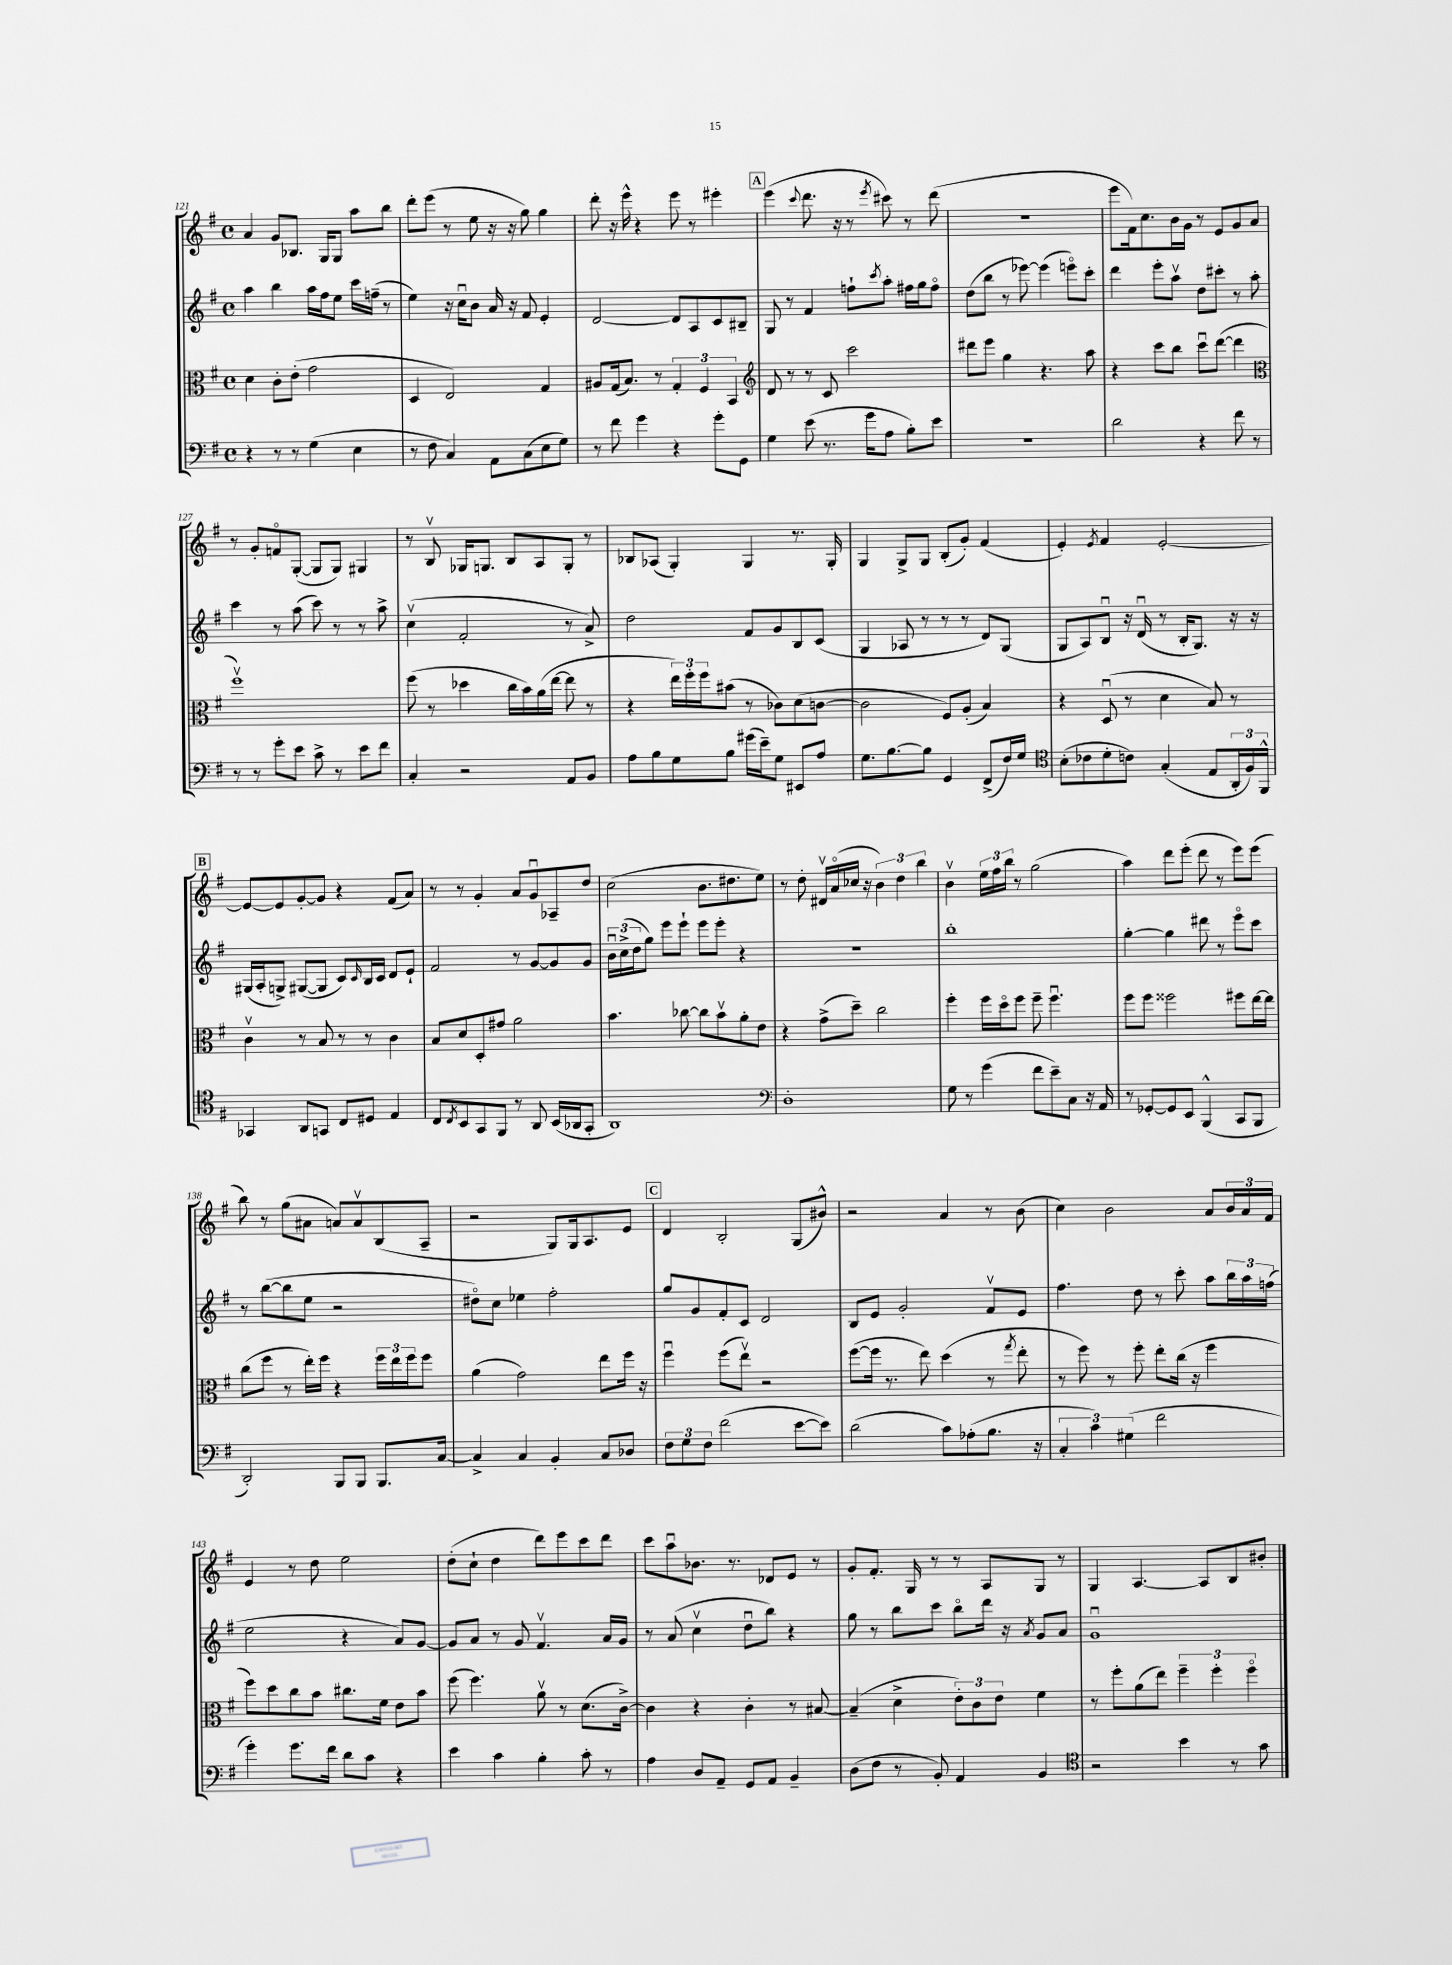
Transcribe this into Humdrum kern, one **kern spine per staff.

**kern	**kern	**kern	**kern
*part4	*part3	*part2	*part1
*staff4	*staff3	*staff2	*staff1
*clefF4	*clefC3	*clefG2	*clefG2
*k[f#]	*k[f#]	*k[f#]	*k[f#]
*M4/4	*M4/4	*M4/4	*M4/4
*met(c)	*met(c)	*met(c)	*met(c)
=121	=121	=121	=121
4r	4d\	4aa\	4a/
8r	8c'\L	4bb\	8g/L
8r	(8e'\J	.	8.B-X/J
(4G\	2g\	16aa\LL	.
.	.	16ff#\J	16G/KL
.	.	8ee\J	8G/J
4E\	.	16ccc\LL	8aa\L
.	.	(16ffn~\JJ	.
.	.	8r	8bb\J
=122	=122	=122	=122
8r	4D/	4ee\)	8ddd'\L
8F#\	.	.	(8eee\J
4C/)	2E/)	16r	8r
.	.	16ccu\KL	.
.	.	8b\J	8ee\
8AA\L	.	16a/	16r
.	.	16r	16r
(8C\	.	8f#/	8gg\)
8E\	4G/	4e'/	4gg\
8G\J)	.	.	.
=123	=123	=123	=123
8r	8A#X/L	[2d/	8ddd'\
8f#\	(16G/k	.	16r
.	8.B/J)	.	16eee^^\
4g\	.	.	4r
.	8r	.	.
4r	6G'/	8d/L]	8eee\
.	.	8A/	8r
.	6F#/	.	.
8g'\L	.	8c/	4eee#X'\
.	6BB/	.	.
8GG\J	.	8B#X~/J	.
!!LO:REH:place=s1:t=A
=124	=124	=124	=124
*	*clefG2	*	*
4G\	8d/	8G/	(4eee\
.	8r	8r	.
.	.	.	8qqccc/
(8e\	8r	4f#/	8.ddd\
8.r	8c/	.	.
.	.	.	16r
.	2ccc\	8ffn`\L	8r
16g\KL	.	.	.
.	.	8qccc/	8qeee/
8A\J	.	8aa'\J	8ccc#X\)
8B'\L)	.	16ff#X\LL	8r
.	.	16gg\J	.
8e\J	.	8ff#\J	(8ddd\
=125	=125	=125	=125
1r	8ddd#X\L	(8dd\L	1r
.	8eee\J	8bb\J	.
.	4gg\	8r	.
.	.	[8eee-X\)	.
.	4.r	(4eee-\]	.
.	.	8eeen\L)	.
.	8aa\	8ccc'\J	.
=126	=126	=126	=126
2d\	4r	4ddd\	8eee\L
.	.	.	16f#\k)
.	.	.	8.cc\
.	8ccc\L	8eee'\L	.
.	8bb\J	8aav\J	16b\L
.	.	.	16g\JJ
4r	8cccu\L	8dd\L	8r
.	([8ddd\J	8ccc#X'\J	8e/L
8f#\	4ddd\]	8r	8g/
8r	.	8aa'\	8a/J
!!LO:LB:g=z
=127	=127	=127	=127
*	*clefC3	*	*
8r	1ff#v)	4ccc\	8r
8r	.	.	8g'/L
8g'\L	.	8r	8fn/
8e\J	.	(8aa\	([8G'/J
8c^\	.	8ccc\)	8G/L]
8r	.	8r	8G/J)
8e\L	.	8r	4G#X/
8f#\J	.	8aa^\	.
=128	=128	=128	=128
4C'/	(8ff#\	(4ccv\	8r
.	8r	.	8Bv/
2r	4dd-X\	2f#'/	16G-X/KL
.	.	.	8.Gn/J
.	16cc\LL	.	8B/L
.	16b\)	.	.
.	(16a\	.	8A/
.	[16ee\JJ	.	.
8AA/L	8ee\]	8r	8G'/J
8BB/J	8r	8a^/)	8r
=129	=129	=129	=129
8A\L	4r	2dd\	8B-X/L
8B\	.	.	(8A-X/J
8G\	24ee\LL)	.	4G'/)
.	24ff#'\	.	.
.	24ff#\J	.	.
8B\J	(8b#X\J	.	.
(16g#X\LL	8r	8f#/L	4G/
16e~\J)	.	.	.
8G\J	8c-X\L)	8g/	.
8EE#X/L	(8d\	8B/	8.r
8A/J	[8cn\J	(8c/J	.
.	.	.	16G'/
=130	=130	=130	=130
8.G\L	2c\]	4G/	4G/
[8.B\	.	.	.
.	.	8A-X/	8G^/L
8B\J]	.	8r	8G/J
4GG/	8F#/L)	8r	(8B'/L
.	(8A'/J	8r	8g'/J)
(8FF#^/L	4B/)	8d/L)	(4f#/
16F#/L)	.	(8G/J	.
16G/JJ	.	.	.
=131	=131	=131	=131
*clefC4	*	*	*
(8B'\L	4r	8G/L	4e'/)
8c-X\	.	8A/)	.
.	.	.	8qe/
8d'\	(8Du/	8Bu/J	4f#/
8cn\J)	8r	16r	.
.	.	(16du/	.
(4G'/	4d\	8r	[2e'/
.	.	16B'/KL	.
.	.	8.G/J)	.
8E/L	8B/)	.	.
24AA'/L	8r	16r	.
24F#/)	.	.	.
.	.	16r	.
24FF#^^/JJ	.	.	.
!!LO:LB:g=z
!!LO:REH:place=s1:t=B
=132	=132	=132	=132
4GG-X/	4cv\	(16G#X/LL	8e/L_
.	.	16A'/J	.
.	.	8Gn^/J)	8e/]
8AA/L	8r	([8G#X/L	[8g'/
8GGn/J	8B/	8G#/J]	8g/J]
8C/L	8r	8c/L)	4r
.	.	16qqc/	.
8D#X/J	8r	16B/L	.
.	.	16c/JJ	.
4E/	4c\	8d/L	(8f#/L
.	.	8e`/J	8a/J)
=133	=133	=133	=133
8C/L	8B/L	2f#/	8r
8qC/	.	.	.
8BB/	8d/	.	8r
8GG/	8D'/	.	4g'/
8FF#/J	8g#X/J	.	.
8r	2a\	8r	8a/L
8AA/	.	[8g/L	8gu/
(16BB/LL	.	8g/]	8A-X~/
16AA-X/J	.	.	.
8GG'/J	.	8g/J	8dd/J
=134	=134	=134	=134
1AA)	4.b\	24bu\LL	(2cc\
.	.	(24cc^\	.
.	.	24dd\J	.
.	.	8gg\J)	.
.	.	8eee\L	.
.	[8cc-X\	8eee`\J	.
.	8cc-\L]	8eee\L	8.b\L
.	8bv\	8eee'\J	.
.	.	.	8.dd#X\
.	8a'\	4r	.
.	8e\J	.	8ee\J)
=135	=135	=135	=135
*clefF4	*	*	*
1D'	4r	1r	8r
.	.	.	8dd'\
.	(8g^\L	.	16d#Xv/LL
.	.	.	(16a/
.	8dd~\J)	.	16cc-X/JJ
.	.	.	16r
.	2cc\	.	6b\)
.	.	.	6dd\
.	.	.	6bb\
=136	=136	=136	=136
8G\	4ff#'\	1bb'	4bv\
8r	.	.	.
(4g\	16ff#\LL	.	24ee\LL
.	.	.	24ff#\
.	16dd\J	.	.
.	.	.	24bb\JJ
.	8ff#\J	.	8r
8f#\L	8ff#~\	.	(2gg\
8e~\)	4.ff#u\	.	.
8C\J	.	.	.
16r	.	.	.
16AA/	.	.	.
=137	=137	=137	=137
8r	8ff#\L	[4gg'\	4aa\)
[8GG-X'/L	8ff#\J	.	.
8GG-/]	2ff##X\	4gg\]	8ddd\L
8EE/J	.	.	(8eee'\J
(4BBB^^/	.	8ddd#X\	8ddd\
.	.	8r	8r
8CC/L	8ff#X\L	8eee\L	8eee\L)
8BBB/J	[16ee\L	8ccc\J	(8eee\J
.	16ee\JJ]	.	.
!!LO:LB:g=z
=138	=138	=138	=138
2DD'/)	(8cc\L	8r	8bb\)
.	8ff#\J	([8bb\L	8r
.	8r	8bb\]	(8gg\L
.	16ee'\LL)	8ee\J	8a#X\J
.	16ff#\JJ	.	.
8BBB/L	4r	2r	8an/L)
8BBB/J	.	.	8av/
8.BBB/L	24ff#\LL	.	(8B/
.	24ee\	.	.
.	24ff#\J	.	.
.	8ff#\J	.	8A~/J
[16C/Jk	.	.	.
=139	=139	=139	=139
4C^/]	(4a\	8dd#X\L)	2r
.	.	8cc\J	.
4C/	2g\)	4ee-X\	.
4BB'/	.	2ff#'\	8G/L)
.	.	.	16G/k
.	.	.	8.A/
8C/L	8ee\L	.	.
8D-X/J	16ff#\Jk	.	8e/J
.	16r	.	.
!!LO:REH:place=s1:t=C
=140	=140	=140	=140
12F#\L	4ff#u\	8gg/L	4d/
12G\	.	.	.
.	.	8g/	.
12F#\J	.	.	.
(2f#\	(8ff#\L	8f#'/	2B'/
.	8eev\J)	8c/J	.
.	2r	2d/	.
[8e\L	.	.	(8G/L
8e\J])	.	.	8b#X^^/J)
=141	=141	=141	=141
(2d\	([8ff#\L	8B/L	2r
.	16ff#\Jk]	8e/J	.
.	8.r	.	.
.	.	2g'/	.
.	8ee\)	.	.
8c\L)	(4dd\	.	4a/
(8A-X'\	.	.	.
8.B\J	8r	8f#v/L	8r
.	8qgg/	.	.
.	8ee'\	8e/J	(8b\
16r	.	.	.
=142	=142	=142	=142
6C'/	8r	4.ff#\	4cc\)
.	8ff#\)	.	.
6c\)	.	.	.
.	8r	.	2b\
(6G#X\	.	.	.
.	8ff#'\	8dd\	.
2f#\	8ee'\L	8r	.
.	(16cc\Jk	8ccc'\	.
.	16r	.	.
.	4ff#\	8aa\L	8a/L
.	.	24bb\L	24b/L
.	.	24aa\	24a/
.	.	(24ffn\JJ	24f#/JJ
!!LO:LB:g=z
=143	=143	=143	=143
4g'\)	8ff#\L)	2ee\	4e/
.	8dd\	.	.
8.g\L	8cc\	.	8r
.	8b\J	.	8dd\
16f#\Jk	.	.	.
8d\L	8.cc#X\L	4r	2ee\
8c\J	.	.	.
.	16f#\Jk	.	.
4r	8e\L	8a/L)	.
.	8b\J	[8g/J	.
=144	=144	=144	=144
4e\	(8ff#\	8g/L]	(8dd'\L
.	4.ff#\)	8a/J	8cc`\J
4c\	.	8r	4dd\
.	.	8g/	.
4B'\	8av\	4.f#v/	8ddd\L)
.	8r	.	8eee\
8c'\	(8.d\L	.	8ccc\
8r	.	16a/LL	8ddd\J
.	[16c^\Jk)	16g/JJ	.
=145	=145	=145	=145
4A\	4c\]	8r	8ccc\L
.	.	(8a/	8aau\
8D/L	4r	4ccv\	8.b-X\J
8AA~/J	.	.	.
.	.	.	8.r
8GG/L	4c'\	8ddu\L	.
8AA/J	.	8bb\J)	8d-X/L
4BB~/	8r	4r	8e/J
.	[8B#X/	.	8r
=146	=146	=146	=146
(8D\L	(4B#~/]	8gg\	8g'/L
8F#\J	.	8r	8.f#'/J
8r	4d^\	8bb\L	.
.	.	.	16G/
8BB'/)	.	8ccc\J	8r
4AA/	12e'\L)	8bb\L	8r
.	12c\	.	.
.	.	16ddd\Jk	8A/L
.	12e\J	.	.
.	.	16r	.
.	.	8qa/	.
4BB/	4f#\	8g/L	8G/J
.	.	8a/J	8r
=147	=147	=147	=147
*clefC4	*	*	*
2r	8r	1gu	4G/
.	8ff#'\L	.	.
.	(8a\	.	[4.A/
.	8ee\J)	.	.
4b\	6ff#~\	.	.
.	.	.	8A/L]
.	6ff#'\	.	.
8r	.	.	8B/
.	6ff#\	.	.
8g\	.	.	8b#X'/J
==	==	==	==
*-	*-	*-	*-
